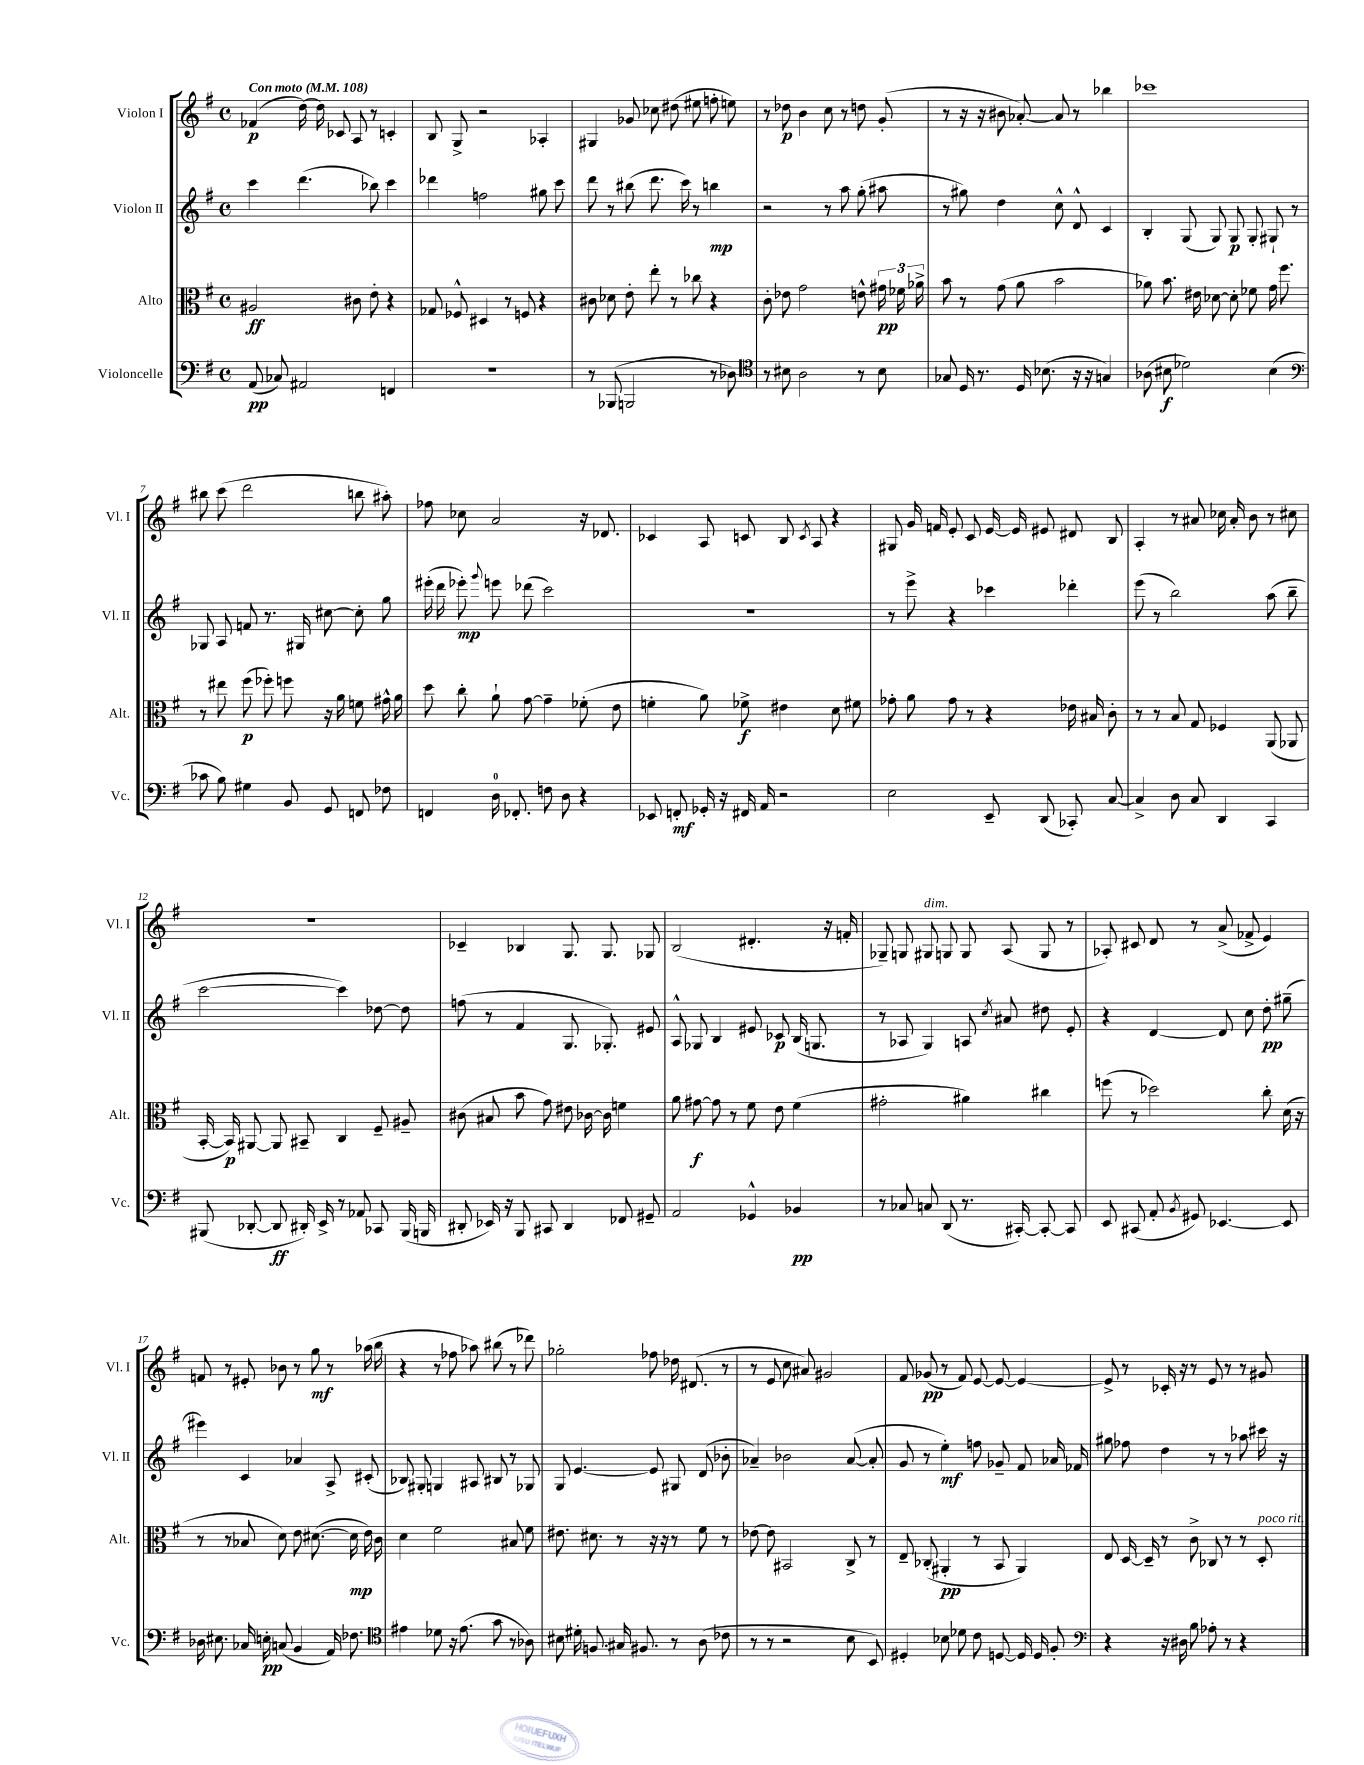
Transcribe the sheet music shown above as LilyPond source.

<<
\new StaffGroup <<
\new Staff = "s0" \with { instrumentName = "Violon I" shortInstrumentName = "Vl. I" } {
    \clef treble \key g \major \defaultTimeSignature \time 4/4 \tempo "Con moto" 4 = 108
    \autoBeamOff fes'4\p( d''16~) d''16 ces'8 a8 r8 c'4-. |
    b8 g8-> r2 aes4-. |
    gis4 ges'8 ces''8 dis''8( eis''8 f''8-. e''8) |
    r8 des''8\p b'4 c''8 r8 d''8 g'8-.( |
    r8 r16 r16 bis'8 aes'8~-.) aes'8 r8 bes''4 |
    ces'''1 |
    bis''8 c'''8( d'''2 b''8 ais''8-.) |
    fes''8 ces''8 a'2 r16 des'8. |
    ces'4 a8 c'8 b8 \acciaccatura { c'8 } a8 r4 |
    gis8 g'16 f'16 e'8-. c'8 e'16~ e'16 eis'8 dis'8 b8 |
    a4-. r8 ais'8 ces''16 ais'16-. b'8 r8 cis''8 |
    r1 |
    ces'4-- bes4 g8. g8. ges8 |
    b2( dis'4.-. r16 f'16-. |
    ges8--) g8 gis8^\markup { \italic "dim." } g8 g8 a8( g8 r8 |
    aes8-.) cis'8 d'8 r8 a'8->( fes'8-> e'4) |
    f'8 r8 eis'8-. bes'8 r8 g''8\mf r8 aes''16( b''16 |
    r4 r8 fes''8 aes''8) bis''8( r8 des'''8) |
    ges''2-. fes''8 des''16 dis'8.( r8 |
    r8 e'8 c''8 ais'8) gis'2 |
    fis'8 ges'8\pp( r8 fis'8) e'8~ e'8~ e'4~ |
    e'8-> r8 ces'16-. r16 r8 e'8 r8 r8 gis'8 \bar "|." |
}
\new Staff = "s1" \with { instrumentName = "Violon II" shortInstrumentName = "Vl. II" } {
    \clef treble \key g \major \defaultTimeSignature \time 4/4
    \autoBeamOff c'''4 d'''4.( bes''8) c'''4 |
    des'''4 f''2 gis''8 c'''8 |
    d'''8 r8 bis''8( d'''8. c'''16) r8 b''4\mp |
    r2 r8 a''8 g''8-.( ais''8 |
    r8 gis''8) d''4 c''8-^ d'8-^ c'4 |
    b4-. g8( g8) g8\p g8-. gis8-! r8 |
    ges8 a8 f'8 r8. gis16 cis''8~ cis''8-. g''8 |
    eis'''16-.( d'''16 ees'''8-.\mp) \appoggiatura { g'''8 } e'''8 des'''8( c'''2) |
    R1 |
    r8 e'''8-> r4 ces'''4 des'''4-. |
    e'''8( r8 b''2) a''8( b''8-- |
    c'''2~ c'''4) des''8~ des''8 |
    f''8( r8 fis'4 g8. ges8.-.) eis'8 |
    a8-^ ges8 b4 eis'8 ces'8\p b16( g8. |
    r8 aes8 g4) a8 \acciaccatura { c''8 } ais'8 dis''8 e'8-. |
    r4 d'4~ d'8 c''8 d''8-.\pp gis''8--( |
    eis'''4) c'4 aes'4 a8-> cis'8-.( |
    bes8) gis8-. g4 ais8 bis8 r8 ges8 |
    g8 e'4.~ e'8 gis8 d'8( bes'8-. |
    aes'4--) bes'2 aes'8~( aes'8-. |
    g'8 r8 e''4-.\mf) f''8 ges'8-- fis'8 aes'16 fes'16 |
    gis''8 fes''8 d''4 r8 r8 aes''8 cis'''16 r16 \bar "|." |
}
\new Staff = "s2" \with { instrumentName = "Alto" shortInstrumentName = "Alt." } {
    \clef alto \key g \major \defaultTimeSignature \time 4/4
    \autoBeamOff ais2\ff cis'8 e'8-. r4 |
    ges8 fes8-^ dis4 r8 f8 r4 |
    cis'8 des'8 e'8-. e''8-. r8 ces''8 r4 |
    c'8-. ees'8 g'2 e'8-^ \tuplet 3/2 { gis'16\pp fes'16 aes'16-> } |
    b'8 r8 g'8( a'8 b'2 |
    aes'8) b'8. eis'16 des'8~ des'8-. fes'8 g'16 fis''8. |
    r8 eis''8 fis''8\p( fes''8-.) f''8 r16 a'16 f'8 gis'16-^ a'16 |
    d''8 c''8-. a'8-! g'8~ g'4-- fes'8-.( e'8 |
    f'4-. a'8) fes'8->\f eis'4 d'8 fis'8 |
    ges'8-. a'8 ges'8 r8 r4 ees'16 bis16 c'8-. |
    r8 r8 b8 g8 fes4 a,8( aes,8 |
    b,16~-. b,16\p) ais,8~ ais,8 bis,8-- c4 fis8-- ais8-- |
    cis'8( bis8 b'8 g'8) eis'8 ces'16~ ces'16 f'4 |
    a'8 gis'8~\f gis'8 r8 fis'8 e'8 fis'4( |
    gis'2-. ais'4) cis''4 |
    f''8( r8 des''2) c''8-. d'16( r16 |
    r8 r8 bes8 d'8) e'8 dis'8.~( dis'16\mp e'16) c'16 |
    d'4 fis'2 bis8 fis'8 |
    eis'8. dis'8. r8 r16 r16 r8 fis'8 r8 |
    ees'8~ ees'8 bis,2 c8-> r8 |
    e8-- ces8-.( ais,4-.\pp r8 b,8 ais,4) |
    e8 d16~ d16-- r8 c'8-> ces8 r8 r8 d8-.^\markup { \italic "poco rit." } \bar "|." |
}
\new Staff = "s3" \with { instrumentName = "Violoncelle" shortInstrumentName = "Vc." } {
    \clef bass \key g \major \defaultTimeSignature \time 4/4
    \autoBeamOff a,8\pp( ces8) ais,2 f,4 |
    R1 |
    r8 bes,,8( b,,2 r8 des8) |
    \clef tenor r8 bis8 a2 r8 bis8 |
    ges8 d16 r8. d16 bes8.( r16 r16 g4) |
    aes8( bis8\f des'2) bis4( |
    \clef bass ces'8 b8) gis4 b,8 g,8 f,8 fes8 |
    f,4 d16-0 fes,8.-. f8 d8 r4 |
    ees,8 f,8-.\mf ges,16-. r16 fis,16 a,16 r2 |
    e2 e,8-- d,8( ces,8-.) c8~ |
    c4-> d8 c8 d,4 c,4 |
    bis,,8( des,8~-. des,8\ff dis,16-.) e,16-> r8 aes,8 ces,8 bis,,16( b,,16 |
    dis,8-. ees,16) r16 b,,8 cis,8 dis,4 fes,8 gis,8-- |
    a,2 ges,4-^ bes,4\pp |
    r8 ces8 c8 d,8( r8. cis,16~-.) cis,8~-. cis,8 |
    e,8 cis,8( a,8-. \acciaccatura { b,8 } gis,8) ees,4.~ ees,8 |
    des16 eis8. ces16 e16-.\pp c8( b,4 a,16) fes8. |
    \clef tenor eis'4 des'8 r16 eis'8.( g'8 r8 aes8) |
    bis8 dis'16-. f8. gis16 fis8. r8 a8( ces'8 |
    r8 r8 r2 b8 b,8) |
    dis4-. bes8 des'8 c'8 d8~ d16 d16 fis8-. |
    \clef bass r4 r16 dis16 b8 aes8-. r8 r4 \bar "|." |
}
>>
>>
